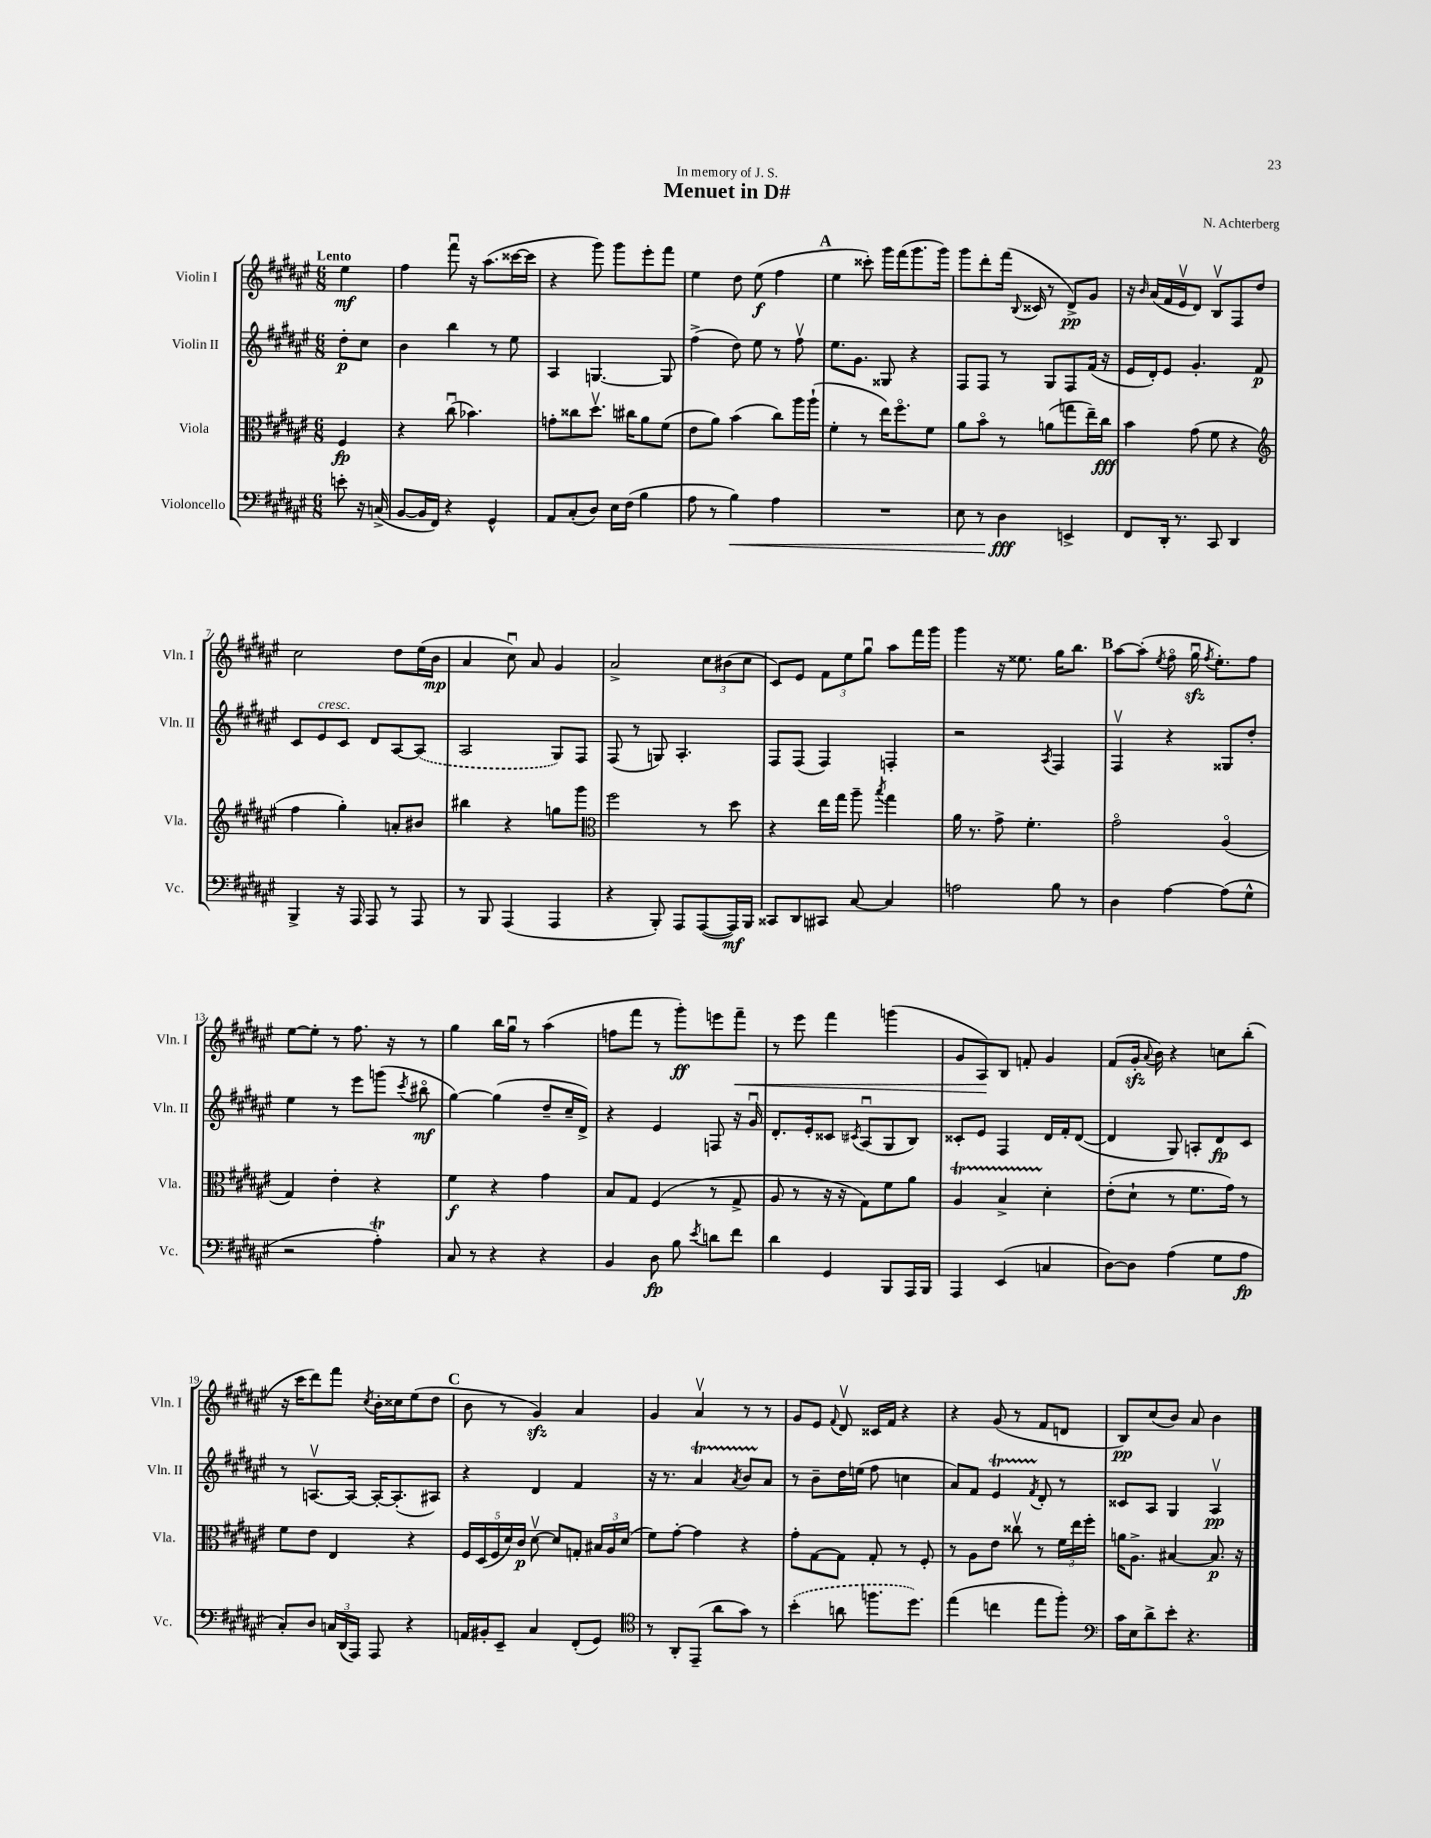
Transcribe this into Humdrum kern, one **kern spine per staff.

**kern	**dynam	**kern	**dynam	**kern	**dynam	**kern	**dynam
*part4	*part4	*part3	*part3	*part2	*part2	*part1	*part1
*staff4	*staff4	*staff3	*staff3	*staff2	*staff2	*staff1	*staff1
*I"Violoncello	*	*I"Viola	*	*I"Violin II	*	*I"Violin I	*
*I'Vc.	*	*I'Vla.	*	*I'Vln. II	*	*I'Vln. I	*
*clefF4	*	*clefC3	*	*clefG2	*	*clefG2	*
*k[f#c#g#d#a#e#]	*	*k[f#c#g#d#a#e#]	*	*k[f#c#g#d#a#e#]	*	*k[f#c#g#d#a#e#]	*
*M6/8	*	*M6/8	*	*M6/8	*	*M6/8	*
=	=	=	=	=	=	=	=
!	!	!	!	!	!	!LO:TX:a:B:t=Lento	!
8en'\	.	4F#/	fp	8dd#'\L	p	4ee#\	mf
16r	.	.	.	8cc#\J	.	.	.
(16Cn^/	.	.	.	.	.	.	.
=1	=1	=1	=1	=1	=1	=1	=1
[8BB/L	.	4r	.	4b\	.	4ff#\	.
16BB/L]	.	.	.	.	.	.	.
16FF#/JJ)	.	.	.	.	.	.	.
4r	.	(8cc#u\	.	4bb\	.	8fff#u\	.
.	.	4.b-X\)	.	.	.	16r	.
.	.	.	.	.	.	(8.aa#\L	.
4GG#^^/	.	.	.	8r	.	.	.
.	.	.	.	8ee#\	.	[16ccc##X\L	.
.	.	.	.	.	.	16ccc##\JJ]	.
=2	=2	=2	=2	=2	=2	=2	=2
8AA#/L	.	8gn'\L	.	4A#/	.	4r	.
(8C#'/	.	8cc##X\	.	.	.	.	.
8D#/J)	.	8.dd#v\J	.	[4.Gn/	.	8ggg#\)	.
16E#\LL	.	.	.	.	.	8ggg#\L	.
(16F#\JJ	.	16cc#X\KL	.	.	.	.	.
4B\	.	8a#\	.	.	.	8eee#'\	.
.	.	(8f#\J	.	8G/]	.	8fff#\J	.
=3	=3	=3	=3	=3	=3	=3	=3
8A#\	.	8e#\L	.	(4ff#^\	.	4ee#\	.
8r	.	8a#\J)	.	.	.	.	.
!	!LO:HP:b	!	!	!	!	!	!
4B\)	<	(4b\	.	8dd#\)	.	8dd#\	.
.	.	.	.	8ee#\	.	(8ee#\	f
4A#\	.	8cc#\L)	.	8r	.	4ff#\	.
.	.	16aa#\L	.	8ff#v\	.	.	.
.	.	(16aa#`\JJ	.	.	.	.	.
!!LO:REH:place=s1:t=A
=4	=4	=4	=4	=4	=4	=4	=4
2.r	.	4f#'\	.	8.ee#\L	.	4ee#\	.
.	.	.	.	8.g#\J	.	.	.
.	.	8r	.	.	.	8ccc##X'\)	.
.	.	16ee#\KL)	.	8G##X/	.	16ggg#\LL	.
.	.	8.ff#\	.	.	.	(16fff#\J	.
.	.	.	.	4r	.	8.ggg#\	.
.	.	8f#\J	.	.	.	.	.
.	.	.	.	.	.	16ggg#\Jk)	.
=5	=5	=5	=5	=5	=5	=5	=5
8E#\	.	8a#\L	.	8F#/L	.	8ggg#\L	.
8r	.	8b\J	.	8F#/J	.	8ddd#'\	.
4D#\	fff	8r	.	8r	.	(16fff#\Jk	.
.	.	.	.	.	.	8qqB/	.
.	.	.	.	.	.	16c##X/	.
.	.	(8an\L	.	8G#/L	.	8r	.
4EEn^/	[	8ggn\	.	8F#/	.	8d#^/L)	pp
.	.	16ee#~\L)	.	(16f#/Jk	.	8g#/J	.
.	.	16cc#\JJ	fff	16r	.	.	.
=6	=6	=6	=6	=6	=6	=6	=6
8FF#/L	.	4b\	.	16e#/LL	.	16r	.
.	.	.	.	.	.	16qqb/	.
.	.	.	.	16d#'/J)	.	(16a#/LL	.
16DD#'/Jk	.	.	.	8e#/J	.	16f#/	.
8.r	.	.	.	.	.	16e#v/J	.
.	.	(8g#\	.	4.g#'/	.	8d#/J)	.
8CC#/	.	8f#\	.	.	.	8Bv/L	.
4DD#/	.	4r	.	.	.	8F#/	.
.	.	.	.	8f#/	p	8dd#/J	.
!!LO:LB:g=z
=7	=7	=7	=7	=7	=7	=7	=7
*	*	*clefG2	*	*	*	*	*
4BBB^/	.	4ff#\	.	8c#/L	.	2cc#\	.
!	!	!	!	!LO:TX:a:i:t=cresc.	!	!	!
.	.	.	.	8e#/	.	.	.
16r	.	4gg#'\)	.	8c#/J	.	.	.
16AAA#/	.	.	.	.	.	.	.
8AAA#/	.	.	.	8d#/L	.	.	.
8r	.	8an'/L	.	[8A#/	.	8dd#\L	.
8AAA#/	.	8b#X/J	.	(8A#/J]	.	(16ee#\L	.
.	.	.	.	.	.	16b\JJ	mp
=8	=8	=8	=8	=8	=8	=8	=8
8r	.	4bb#X\	.	2A#/	.	4a#/	.
8BBB/	.	.	.	.	.	.	.
(4AAA#/	.	4r	.	.	.	8cc#u\)	.
.	.	.	.	.	.	8a#/	.
4AAA#/	.	8ggn\L	.	8G#/L)	.	4g#/	.
.	.	8ggg#\J	.	8F#/J	.	.	.
=9	=9	=9	=9	=9	=9	=9	=9
*	*	*clefC3	*	*	*	*	*
4r	.	2ff#\	.	(8F#/	.	2a#^/	.
.	.	.	.	8r	.	.	.
8BBB'/)	.	.	.	8Gn/)	.	.	.
8AAA#/L	.	.	.	4.A#'/	.	.	.
([8AAA#/	.	8r	.	.	.	12cc#\L	.
.	.	.	.	.	.	(12b#X\	.
16AAA#/L])	mf	8dd#\	.	.	.	.	.
.	.	.	.	.	.	12cc#\J	.
16BBB/JJ	.	.	.	.	.	.	.
=10	=10	=10	=10	=10	=10	=10	=10
8CC##X/L	.	4r	.	8F#/L	.	8c#/L)	.
8DD#/	.	.	.	(8F#/J	.	8e#/J	.
8CC#X/J	.	16ee#\LL	.	4F#/)	.	12f#\L	.
.	.	16gg#\JJ	.	.	.	.	.
.	.	.	.	.	.	12ee#\	.
[8C#/	.	8aa#~\	.	.	.	.	.
.	.	.	.	.	.	12gg#u\J	.
.	.	8qbb/	.	.	.	.	.
4C#/]	.	4gg#\	.	4Fn'/	.	8aa#\L	.
.	.	.	.	.	.	16fff#\L	.
.	.	.	.	.	.	16ggg#\JJ	.
=11	=11	=11	=11	=11	=11	=11	=11
2An\	.	16a#\	.	2r	.	4ggg#\	.
.	.	8.r	.	.	.	.	.
.	.	8g#^\	.	.	.	16r	.
.	.	.	.	.	.	8.ee##X\	.
.	.	4.f#'\	.	.	.	.	.
.	.	.	.	8qA#/	.	.	.
8B\	.	.	.	4F#/	.	16gg#\KL	.
.	.	.	.	.	.	8.bb\J	.
8r	.	.	.	.	.	.	.
!!LO:REH:place=s1:t=B
=12	=12	=12	=12	=12	=12	=12	=12
4D#\	.	2g#\	.	4F#v/	.	[8aa#\L	.
.	.	.	.	.	.	(8aa#'\J]	.
.	.	.	.	.	.	8qee#/	.
[4A#\	.	.	.	4r	.	8ff#\	.
.	.	.	.	.	.	16gg#zzu\	.
.	.	.	.	.	.	8qff#/	.
.	.	.	.	.	.	8.ee#'\L)	.
(8A#\L]	.	(4A#/	.	8G##X/L	.	.	.
8G#^^\J	.	.	.	8dd#'/J	.	8ff#\J	.
!!LO:LB:g=z
=13	=13	=13	=13	=13	=13	=13	=13
2r	.	4G#/)	.	4ee#\	.	[8ee#\L	.
.	.	.	.	.	.	8ee#'\J]	.
.	.	4e#'\	.	8r	.	8r	.
.	.	.	.	8eee#\L	.	8.ff#\	.
4A#t'\)	.	4r	.	(8gggn\J	.	.	.
.	.	.	.	.	.	16r	.
.	.	.	.	8qccc#/	.	.	.
.	.	.	.	8bb#X\	mf	8r	.
=14	=14	=14	=14	=14	=14	=14	=14
8C#/	.	4f#\	f	[4gg#\)	.	4gg#\	.
8r	.	.	.	.	.	.	.
4r	.	4r	.	(4gg#\]	.	16bb\LL	.
.	.	.	.	.	.	16gg#u\JJ	.
.	.	.	.	.	.	8r	.
4r	.	4g#\	.	8dd#~/L	.	(4aa#\	.
.	.	.	.	16cc#~/L	.	.	.
.	.	.	.	16d#^/JJ)	.	.	.
=15	=15	=15	=15	=15	=15	=15	=15
4BB/	.	8B/L	.	4r	.	8ffn\L	.
.	.	8G#/J	.	.	.	8fff#\J	.
8D#\	fp	(4F#/	.	4e#/	.	8r	.
8B\	.	.	.	.	.	8ggg#'\L)	ff
8qe#/	.	.	.	.	.	.	.
8dn\L	.	8r	.	8Fn/	.	8eeen\	.
!	!	!	!	!	!	!	!LO:HP:b
8f#\J	.	8G#^/	.	16r	.	8fff#~\J	<
.	.	.	.	16g#u/	.	.	.
=16	=16	=16	=16	=16	=16	=16	=16
4d#\	.	8A#/	.	8.d#'/L	.	8r	.
.	.	8r	.	.	.	8eee#\	.
.	.	.	.	16e#'/k	.	.	.
4GG#/	.	16r	.	8c##X/J	.	4fff#\	.
.	.	16r	.	.	.	.	.
.	.	.	.	8qc#X/	.	.	.
.	.	8G#\L)	.	(8A#u/L	.	.	.
8BBB/L	.	8f#\	.	8G#/	.	(4gggn\	.
16AAA#/L	.	8a#\J	.	8B/J)	.	.	.
16BBB/JJ	.	.	.	.	.	.	.
=17	=17	=17	=17	=17	=17	=17	=17
4AAA#/	.	4A#t/	.	8c##X'/L	.	8g#/L	.
.	.	.	.	8e#/J	.	8A#/)	.
(4EE#/	.	4BTTT^/	.	4F#/	.	8B/J	[
.	.	.	.	.	.	8fn'/	.
4Cn/	.	4d#'\	.	16d#/LL	.	4g#/	.
.	.	.	.	16f#'/J	.	.	.
.	.	.	.	([8d#/J	.	.	.
=18	=18	=18	=18	=18	=18	=18	=18
[8D#\L)	.	(8e#'\L	.	4d#/]	.	(8f#/L	.
8D#\J]	.	8d#`\J	.	.	.	16g#zz'/Jk	.
.	.	.	.	.	.	8qqa#/	.
.	.	.	.	.	.	16b\)	.
(4A#\	.	8r	.	8G#/)	.	4r	.
.	.	8.f#\L	.	8An'/L	.	.	.
8G#\L	.	.	.	8d#/	fp	8ccn\L	.
.	.	16g#\Jk)	.	.	.	.	.
8A#\J	fp	8r	.	8c#/J	.	(8bb'\J	.
!!LO:LB:g=z
=19	=19	=19	=19	=19	=19	=19	=19
8C#'/L)	.	8f#\L	.	8r	.	16r	.
.	.	.	.	.	.	16ccc#\KL	.
8D#/J	.	8e#\J	.	[8.Anv/L	.	8ddd#\)	.
24Cn/LL	.	4E#/	.	.	.	8fff#\J	.
(24DD#/	.	.	.	.	.	.	.
.	.	.	.	16A/Jk_	.	.	.
24AAA#/JJ)	.	.	.	.	.	.	.
.	.	.	.	.	.	8qcc#/	.
8AAA#/	.	.	.	16A'/KL_	.	16b'\LL	.
.	.	.	.	(8.A'/]	.	16cc##X\J	.
4r	.	4r	.	.	.	(8ee#\	.
.	.	.	.	8A#X/J)	.	8dd#\J	.
!!LO:REH:place=s1:t=C
=20	=20	=20	=20	=20	=20	=20	=20
16AAn/LL	.	20F#/LL	.	4r	.	8b\	.
.	.	(20D#/	.	.	.	.	.
16BB#X'/J	.	.	.	.	.	.	.
.	.	20F#/	.	.	.	.	.
8EE#~/J	.	.	.	.	.	8r	.
.	.	20d#/)	.	.	.	.	.
.	.	20c#/JJ	p	.	.	.	.
4C#/	.	[8d#v\	.	4d#/	.	4g#zz/)	.
.	.	8d#/L]	.	.	.	.	.
(8FF#'/L	.	8Gn'/J	.	4f#/	.	4a#/	.
8GG#/J)	.	24B#X/LL	.	.	.	.	.
.	.	24A#/	.	.	.	.	.
.	.	(24d#/JJ	.	.	.	.	.
=21	=21	=21	=21	=21	=21	=21	=21
*clefC4	*	*	*	*	*	*	*
8r	.	8f#\L)	.	16r	.	4g#/	.
.	.	.	.	8.r	.	.	.
8AA#'/L	.	[8g#'\J	.	.	.	.	.
(8EE#~/J	.	4g#\]	.	4a#t/	.	4a#v/	.
8a#\L	.	.	.	.	.	.	.
.	.	.	.	8qa#/	.	.	.
8g#\J)	.	4r	.	8bTTT/L	.	8r	.
8r	.	.	.	8a#/J	.	8r	.
=22	=22	=22	=22	=22	=22	=22	=22
(4b'\	.	8g#'\L	.	8r	.	8g#/L	.
.	.	[8G#\	.	8b~\L	.	8e#/J	.
.	.	.	.	.	.	8qqf#/	.
8an\	.	8G#\J]	.	16dd#\L	.	8d#v/	.
.	.	.	.	(16een\JJ	.	.	.
8.ffn\L	.	8G#'/	.	8ff#\	.	16c##X/LL	.
.	.	.	.	.	.	16f#/JJ	.
.	.	8r	.	4ccn\	.	4r	.
8.dd#\J)	.	.	.	.	.	.	.
.	.	8F#'/	.	.	.	.	.
=23	=23	=23	=23	=23	=23	=23	=23
(4ee#\	.	8r	.	8a#/L)	.	4r	.
.	.	8A#\L	.	8f#/J	.	.	.
4ccn\	.	8e#\J	.	4e#t/	.	(8g#/	.
.	.	8cc##Xv\	.	.	.	8r	.
.	.	.	.	8qf#/	.	.	.
8ee#\L	.	8r	.	8d#'/	.	8f#/L	.
8ff#'\J)	.	24f#\LL	.	8r	.	8dn/J	.
.	.	24ee#\	.	.	.	.	.
.	.	24ff#'\JJ	.	.	.	.	.
=24	=24	=24	=24	=24	=24	=24	=24
*clefF4	*	*	*	*	*	*	*
16c#\LL	.	16an\KL	.	8c##X/L	.	8B/L)	pp
16E#\J	.	8.A#^\J	.	.	.	.	.
8d#^\	.	.	.	8A#/J	.	(8cc#/	.
8e#'\J	.	[4B#X/	.	4G#/	.	8b/J)	.
4.r	.	.	.	.	.	8a#/	.
.	.	8.B#/]	p	4A#v/	pp	4b\	.
.	.	16r	.	.	.	.	.
==	==	==	==	==	==	==	==
*-	*-	*-	*-	*-	*-	*-	*-
